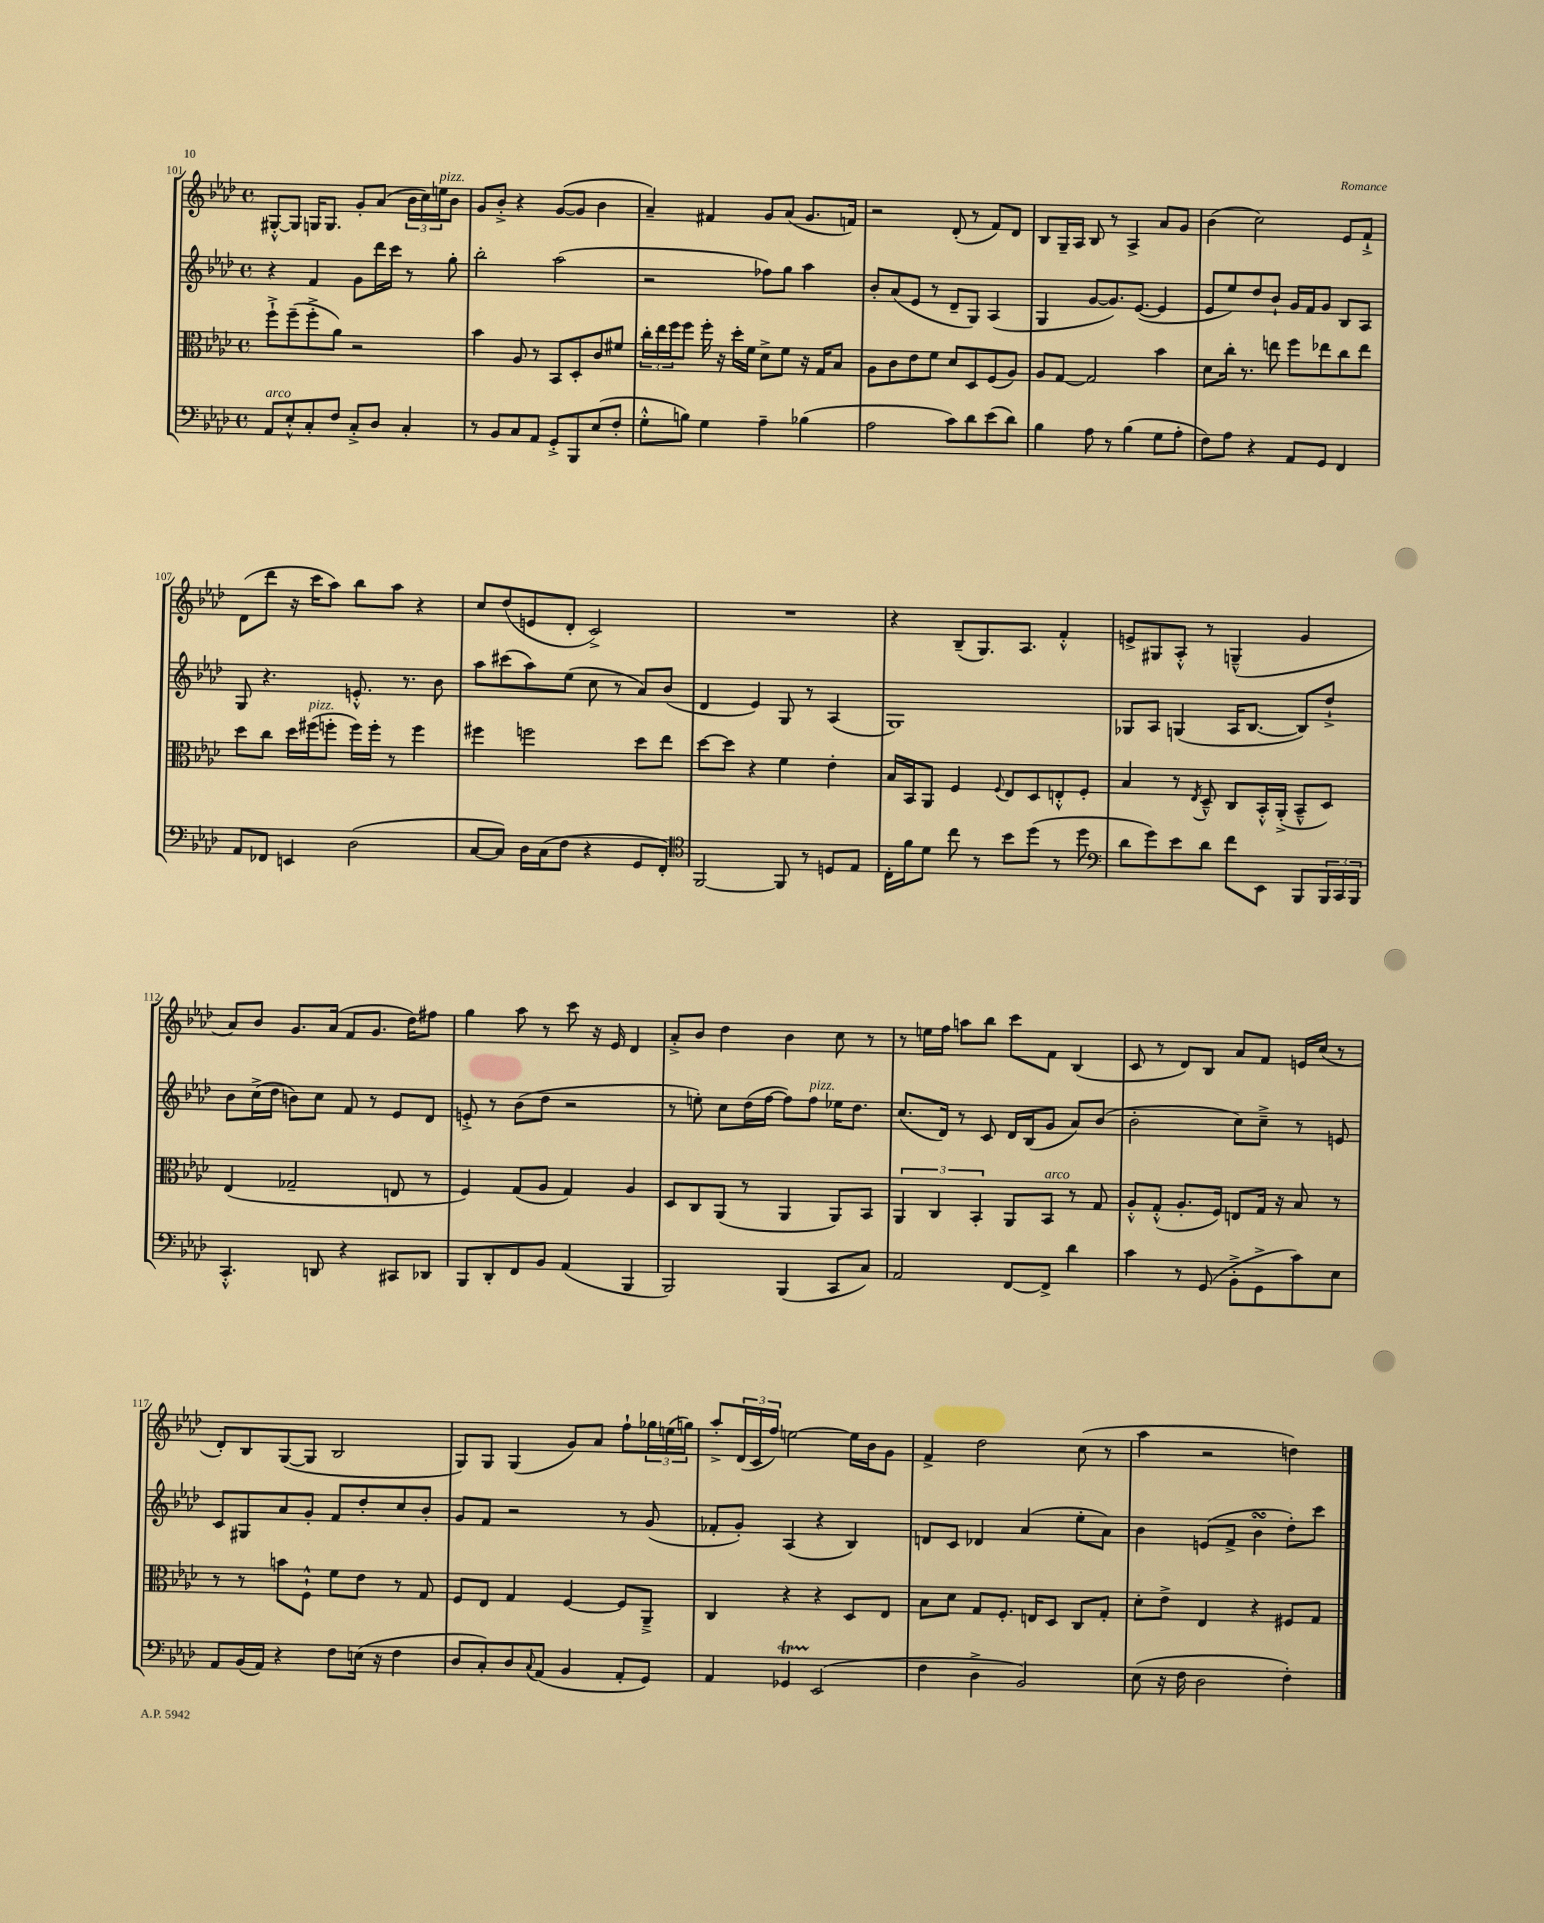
<<
\new StaffGroup <<
\new Staff = "s0" {
    \clef treble \key aes \major \defaultTimeSignature \time 4/4
    gis8~-.-^ gis8 g16 g8. g'8-. aes'8( \tuplet 3/2 { bes'16 c''16) e''16^\markup { \italic "pizz." } } bes'8 |
    g'8 bes'8-.-> r4 g'8~( g'8 bes'4 |
    aes'4--) fis'4 g'8 aes'8( g'8. f'16) |
    r2 des'8-.( r8 f'8) des'8 |
    bes8 g16-- aes16 bes8 r8 aes4-> aes'8 g'8 |
    bes'4( c''2) ees'8 f'8-!-> |
    des'8( des'''8 r16 c'''16 aes''8) bes''8 aes''8 r4 |
    c''8 des''8( e'8 des'8-. c'2->) |
    R1 |
    r4 bes8--( g8.) aes8. f'4-.-^ |
    e'8-> gis8 aes8-.-^ r8 g4---^( g'4 |
    aes'8) bes'8 g'8. aes'16( f'8 g'8. des''16) fis''8 |
    g''4 aes''8 r8 c'''8 r16 ees'16 des'4 |
    aes'8-.-> bes'8 des''4 bes'4 c''8 r8 |
    r8 e''16 f''16 a''8 bes''8 c'''8 f'8 bes4( |
    c'8 r8 des'8) bes8 aes'8 f'8 e'16 c''16( r8 |
    des'8-.) bes8 g8~( g8 bes2 |
    g8) g8 g4( g'8) aes'8 f''8-! \tuplet 3/2 { ges''16 e''16( g''16) } |
    aes''8-.-> \tuplet 3/2 { des'16( c'16 f''16) } e''2~ e''16 bes'16 g'8 |
    f'4-> des''2 c''8( r8 |
    aes''4 r2 d''4) \bar "|." |
}
\new Staff = "s1" {
    \clef treble \key aes \major \defaultTimeSignature \time 4/4
    r4 f'4 g'8 des'''16 c'''16 r8 g''8-. |
    bes''2-. aes''2( |
    r2 fes''8) g''8 aes''4 |
    bes'8-. aes'8( ees'8 r8 des'8-- g8) aes4( |
    g4 g'8~ g'8.) ees'8.~( ees'4 |
    ees'8 ees''8) des''8 bes'8-! g'16 f'16 g'8 bes8 aes8 |
    g8 r4. e'8.-.-^ r8. bes'8 |
    aes''8 cis'''8( aes''8) ees''8( c''8 r8 aes'8) bes'8( |
    des'4 ees'4) g8 r8 aes4( |
    g1) |
    ges8 aes8 g4( aes16 bes8.~ bes8) des''8-!-> |
    bes'8 c''16->( des''16 b'8) c''8 f'8 r8 ees'8 des'8 |
    e'8-.-> r8 bes'8( des''8 r2 |
    r8 e''8-.) c''8 des''16( f''16~ f''8) f''8^\markup { \italic "pizz." } ees''16 des''8. |
    c''8.( des'16) r8 c'8 des'16 bes16( g'8 aes'8) bes'8( |
    bes'2-. c''8) c''8---> r8 e'8 |
    c'8 gis8 aes'8 g'8-. f'8 des''8-. c''8 bes'8-. |
    g'8 f'8 r2 r8 g'8( |
    fes'8-. g'8-.) aes4( r4 bes4) |
    d'8 c'8 des'4 aes'4( ees''8-. aes'8) |
    bes'4 e'8( f'8-> bes'4\turn des''8-.) c'''8 \bar "|." |
}
\new Staff = "s2" {
    \clef alto \key aes \major \defaultTimeSignature \time 4/4
    f''8-!-> f''8--( f''8-.-> aes'8) r2 |
    bes'4 aes8 r8 bes,8 des8-. c'8 fis'8 |
    \tuplet 3/2 { c''16-. ees''16 f''16 } f''8 f''16-. r16 des''16-. f'16 des'8-> f'8 r16 g16 bes8 |
    aes8 c'8 ees'8 f'8 des'8 des8 f8( aes8) |
    aes8 g8~ g2 bes'4 |
    des'8 c''16-. r8. e''8 f''8 ees''8 c''8 ees''8 |
    des''8 c''8 des''16 fis''16^\markup { \italic "pizz." }( f''8-. f''16) f''16-. r8 f''4 |
    fis''4 f''2 des''8 ees''8 |
    des''8~ des''8 r4 f'4 ees'4-. |
    bes16 bes,16 aes,8 f4 \appoggiatura { f8 } ees8 des8 e8-.-^ f8-. |
    bes4 r8 \acciaccatura { ees8 } des8---^ c8 bes,16-.-^ aes,16-.->( bes,8---^ des8) |
    ees4( ges2-- e8 r8 |
    f4) g8( aes8 g4) aes4 |
    des8 c8 aes,8( r8 aes,4 aes,8) bes,8 |
    \tuplet 3/2 { aes,4 c4 bes,4-. } aes,8 bes,8^\markup { \italic "arco" } r8 g8 |
    aes8-.-^ g8-.-^( aes8.-. f16) e8 g16 r16 bes8 r8 |
    r8 r8 b'8 f8-!-^ f'8 ees'8 r8 g8 |
    f8 ees8 g4 f4~ f8 aes,8---> |
    c4 r4 r4 des8 ees8 |
    bes8 des'8 g8 f8.-. e16 des8 c8 g8-. |
    des'8-. ees'8-> ees4 r4 fis8 g8 \bar "|." |
}
\new Staff = "s3" {
    \clef bass \key aes \major \defaultTimeSignature \time 4/4
    aes,8^\markup { \italic "arco" } ees8-.-^ c8-. f8 c8-.-> des8 c4-. |
    r8 bes,8 c8 aes,8 g,8-.-> bes,,8 ees8( f8-. |
    g8-.-^ b8) g4 aes4-- bes4( |
    aes2 c'8) des'8 ees'8( des'8) |
    bes4 aes8 r8 bes4( g8 aes8-. |
    f8) aes8 r4 aes,8 g,8 f,4 |
    aes,8 fes,8 e,4 des2( |
    c8~ c8) des16 c16( f8 r4 g,8 f,8-.) |
    \clef tenor f,2~ f,8 r8 d8 ees8 |
    c16-. f'16 des'8 c''8 r8 bes'8 des''8( r8 des''8 |
    \clef bass des'8 g'8) ees'8 des'8 f'8 ees,8 bes,,8 \tuplet 3/2 { bes,,16 c,16 bes,,16 } |
    c,4.-.-^ d,8 r4 cis,8 des,8 |
    bes,,8 des,8-. f,8 bes,8 aes,4( bes,,4 |
    bes,,2) bes,,4( c,8 c8) |
    aes,2 f,8~ f,8-> des'4 |
    c'4 r8 g,8( bes,8-.-> g,8-> c'8) ees8 |
    aes,8 bes,16( aes,16) r4 f8 e16( r16 f4 |
    des8 c8-.) des8 \appoggiatura { c8 } aes,8( bes,4 aes,8-. g,8) |
    aes,4 ges,4\startTrillSpan ees,2\stopTrillSpan( |
    f4 des4-> bes,2) |
    ees8( r16 f16 des2 f4-.) \bar "|." |
}
>>
>>
\layout { \context { \Score currentBarNumber = #101 } }
